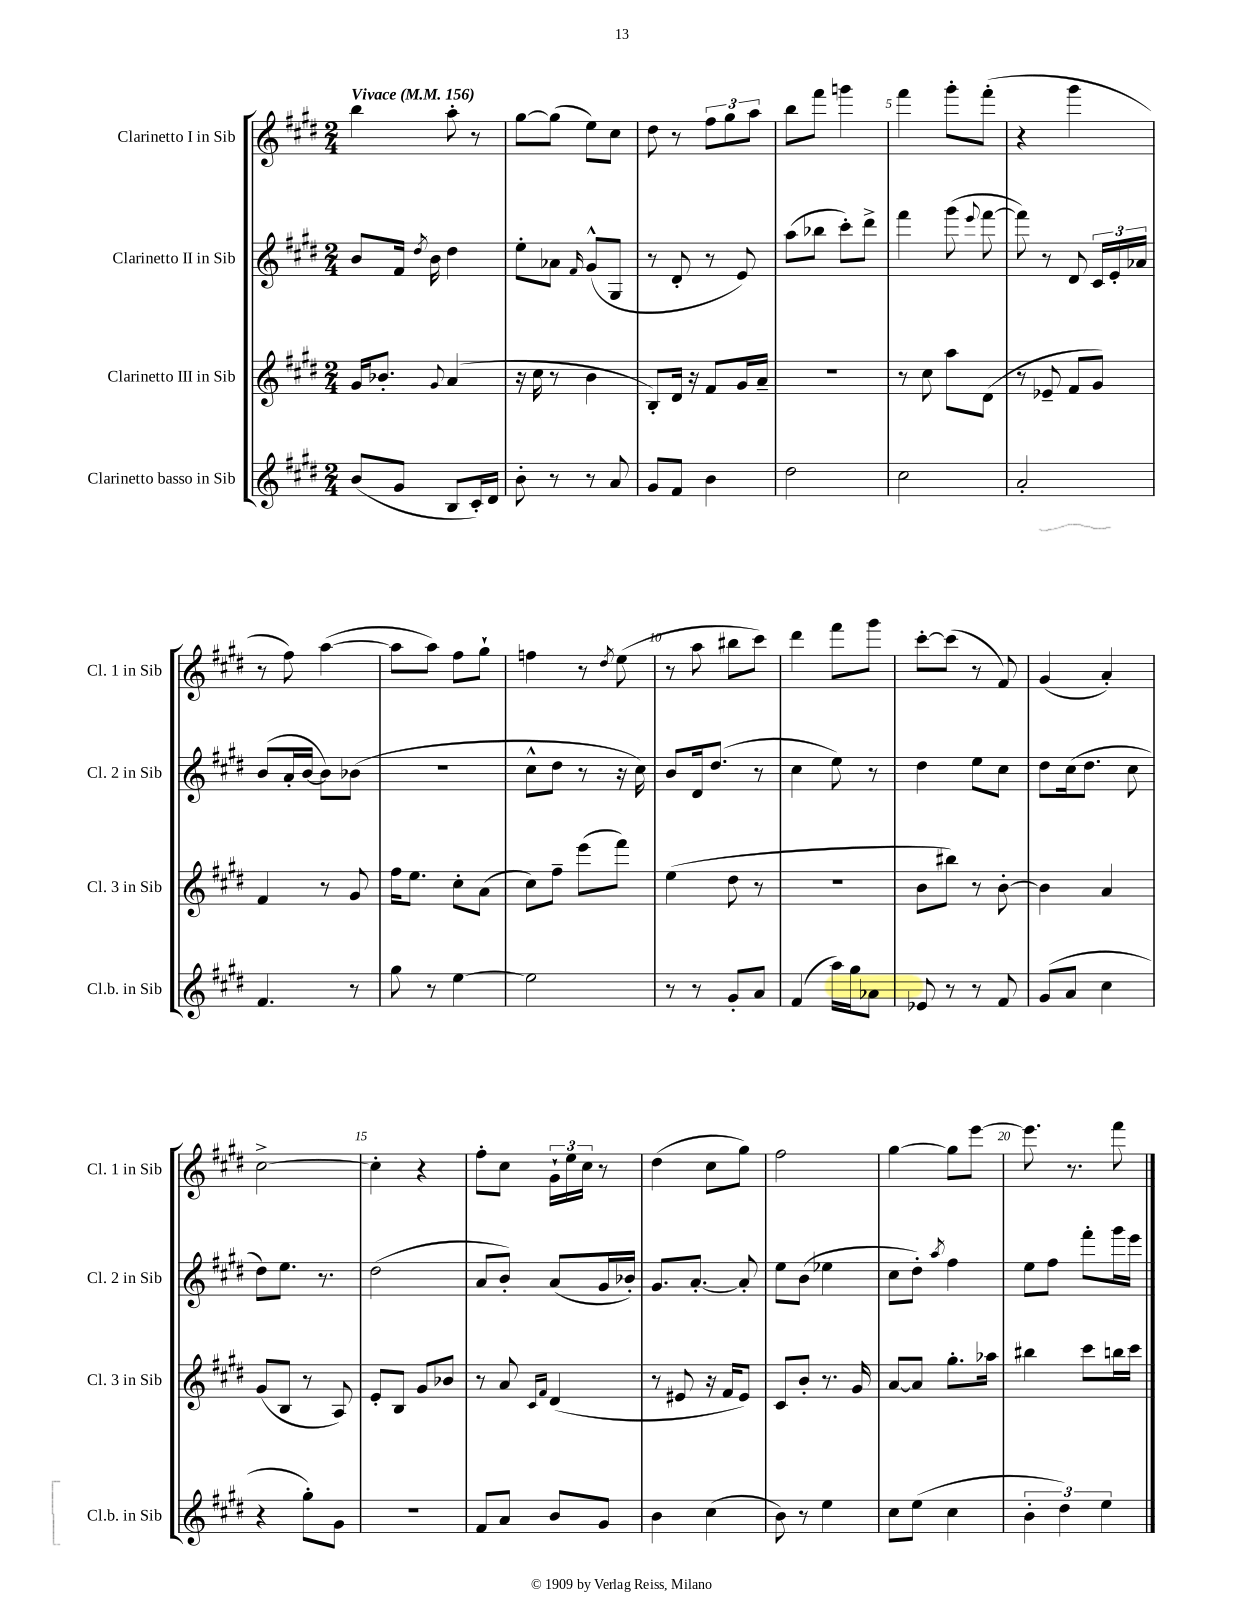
<<
\new StaffGroup <<
\new Staff = "s0" \with { instrumentName = "Clarinetto I in Sib" shortInstrumentName = "Cl. 1 in Sib" } {
    \clef treble \key e \major \numericTimeSignature \time 2/4 \tempo "Vivace" 4 = 156
    \autoBeamOff b''4 a''8-. r8 |
    gis''8[~ gis''8]( e''8[) cis''8] |
    dis''8 r8 \tuplet 3/2 { fis''8[ gis''8 a''8] } |
    b''8[ fis'''8] g'''4 |
    fis'''4 gis'''8[-. fis'''8]-.( |
    r4 gis'''4 |
    r8 fis''8) a''4~( |
    a''8[ a''8]) fis''8[ gis''8]-! |
    f''4 r8 \acciaccatura { dis''8 } e''8( |
    r8 a''8 bis''8[ cis'''8]) |
    dis'''4 fis'''8[ gis'''8] |
    cis'''8[~-. cis'''8]( r8 fis'8) |
    gis'4( a'4-.) |
    cis''2~-> |
    cis''4-. r4 |
    fis''8[-. cis''8] \tuplet 3/2 { gis'16[-! e''16 cis''16] } r8 |
    dis''4( cis''8[ gis''8]) |
    fis''2 |
    gis''4~ gis''8[ e'''8]~ |
    e'''8. r8. fis'''8 \bar "|." |
}
\new Staff = "s1" \with { instrumentName = "Clarinetto II in Sib" shortInstrumentName = "Cl. 2 in Sib" } {
    \clef treble \key e \major \numericTimeSignature \time 2/4
    \autoBeamOff b'8[ fis'16] \acciaccatura { dis''8 } b'16 dis''4 |
    e''8[-. aes'8] \grace { fis'16 } gis'8[-^( gis8] |
    r8 dis'8-. r8 e'8) |
    a''8[( bes''8] cis'''8[-.) dis'''8]-> |
    fis'''4 gis'''8( \appoggiatura { e'''8 } fis'''8~ |
    fis'''8) r8 dis'8 \tuplet 3/2 { cis'16[ e'16-. aes'16] } |
    b'8[( a'16-. b'16]~ b'8[) bes'8]( |
    R2 |
    cis''8[-^ dis''8] r8 r16 cis''16) |
    b'8[ dis'16 dis''8.]( r8 |
    cis''4 e''8) r8 |
    dis''4 e''8[ cis''8] |
    dis''8[ cis''16( dis''8.] cis''8 |
    dis''8[) e''8.] r8. |
    dis''2( |
    a'8[ b'8]-.) a'8[( gis'16 bes'16]-.) |
    gis'8.[ a'8.]~-. a'8-. |
    e''8[ b'8]( ees''4 |
    cis''8[ dis''8]-.) \acciaccatura { a''8 } fis''4 |
    e''8[ fis''8] fis'''8[-. gis'''16 e'''16] \bar "|." |
}
\new Staff = "s2" \with { instrumentName = "Clarinetto III in Sib" shortInstrumentName = "Cl. 3 in Sib" } {
    \clef treble \key e \major \numericTimeSignature \time 2/4
    \autoBeamOff gis'16[ bes'8.]-. \appoggiatura { gis'8 } a'4( |
    r16 cis''16 r8 b'4 |
    b8[-.) dis'16] r16 fis'8[ gis'16 a'16]-- |
    R2 |
    r8 cis''8 a''8[ dis'8]( |
    r8 ees'8-- fis'8[ gis'8]) |
    fis'4 r8 gis'8 |
    fis''16[ e''8.] cis''8[-. a'8]( |
    cis''8[) fis''8]-- e'''8[( fis'''8]) |
    e''4( dis''8 r8 |
    R2 |
    b'8[ bis''8]) r8 b'8~-. |
    b'4 a'4 |
    gis'8[( b8] r8 a8) |
    e'8[-. b8] gis'8[ bes'8] |
    r8 a'8 \grace { cis'16[ fis'16] } dis'4( |
    r8 eis'8 r16 fis'16[ eis'8]) |
    cis'8[ b'8]-. r8. gis'16 |
    a'8[~ a'8] gis''8.[-. aes''16] |
    bis''4 cis'''8[ b''16 cis'''16] \bar "|." |
}
\new Staff = "s3" \with { instrumentName = "Clarinetto basso in Sib" shortInstrumentName = "Cl.b. in Sib" } {
    \clef treble \key e \major \numericTimeSignature \time 2/4
    \autoBeamOff b'8[( gis'8] b8[ cis'16-.) dis'16] |
    b'8-. r8 r8 a'8 |
    gis'8[ fis'8] b'4 |
    dis''2 |
    cis''2 |
    a'2-. |
    fis'4. r8 |
    gis''8 r8 e''4~ |
    e''2 |
    r8 r8 gis'8[-. a'8] |
    fis'4( a''16[) gis''16 aes'8] |
    ees'8 r8 r8 fis'8 |
    gis'8[( a'8] cis''4 |
    r4 gis''8[-.) gis'8] |
    R2 |
    fis'8[ a'8] b'8[ gis'8] |
    b'4 cis''4( |
    b'8) r8 e''4 |
    cis''8[ e''8]( cis''4 |
    \tuplet 3/2 { b'4-. dis''4) e''4 } \bar "|." |
}
>>
>>
\layout { \context { \Score \override BarNumber.break-visibility = ##(#f #t #t) barNumberVisibility = #(every-nth-bar-number-visible 5) } }
